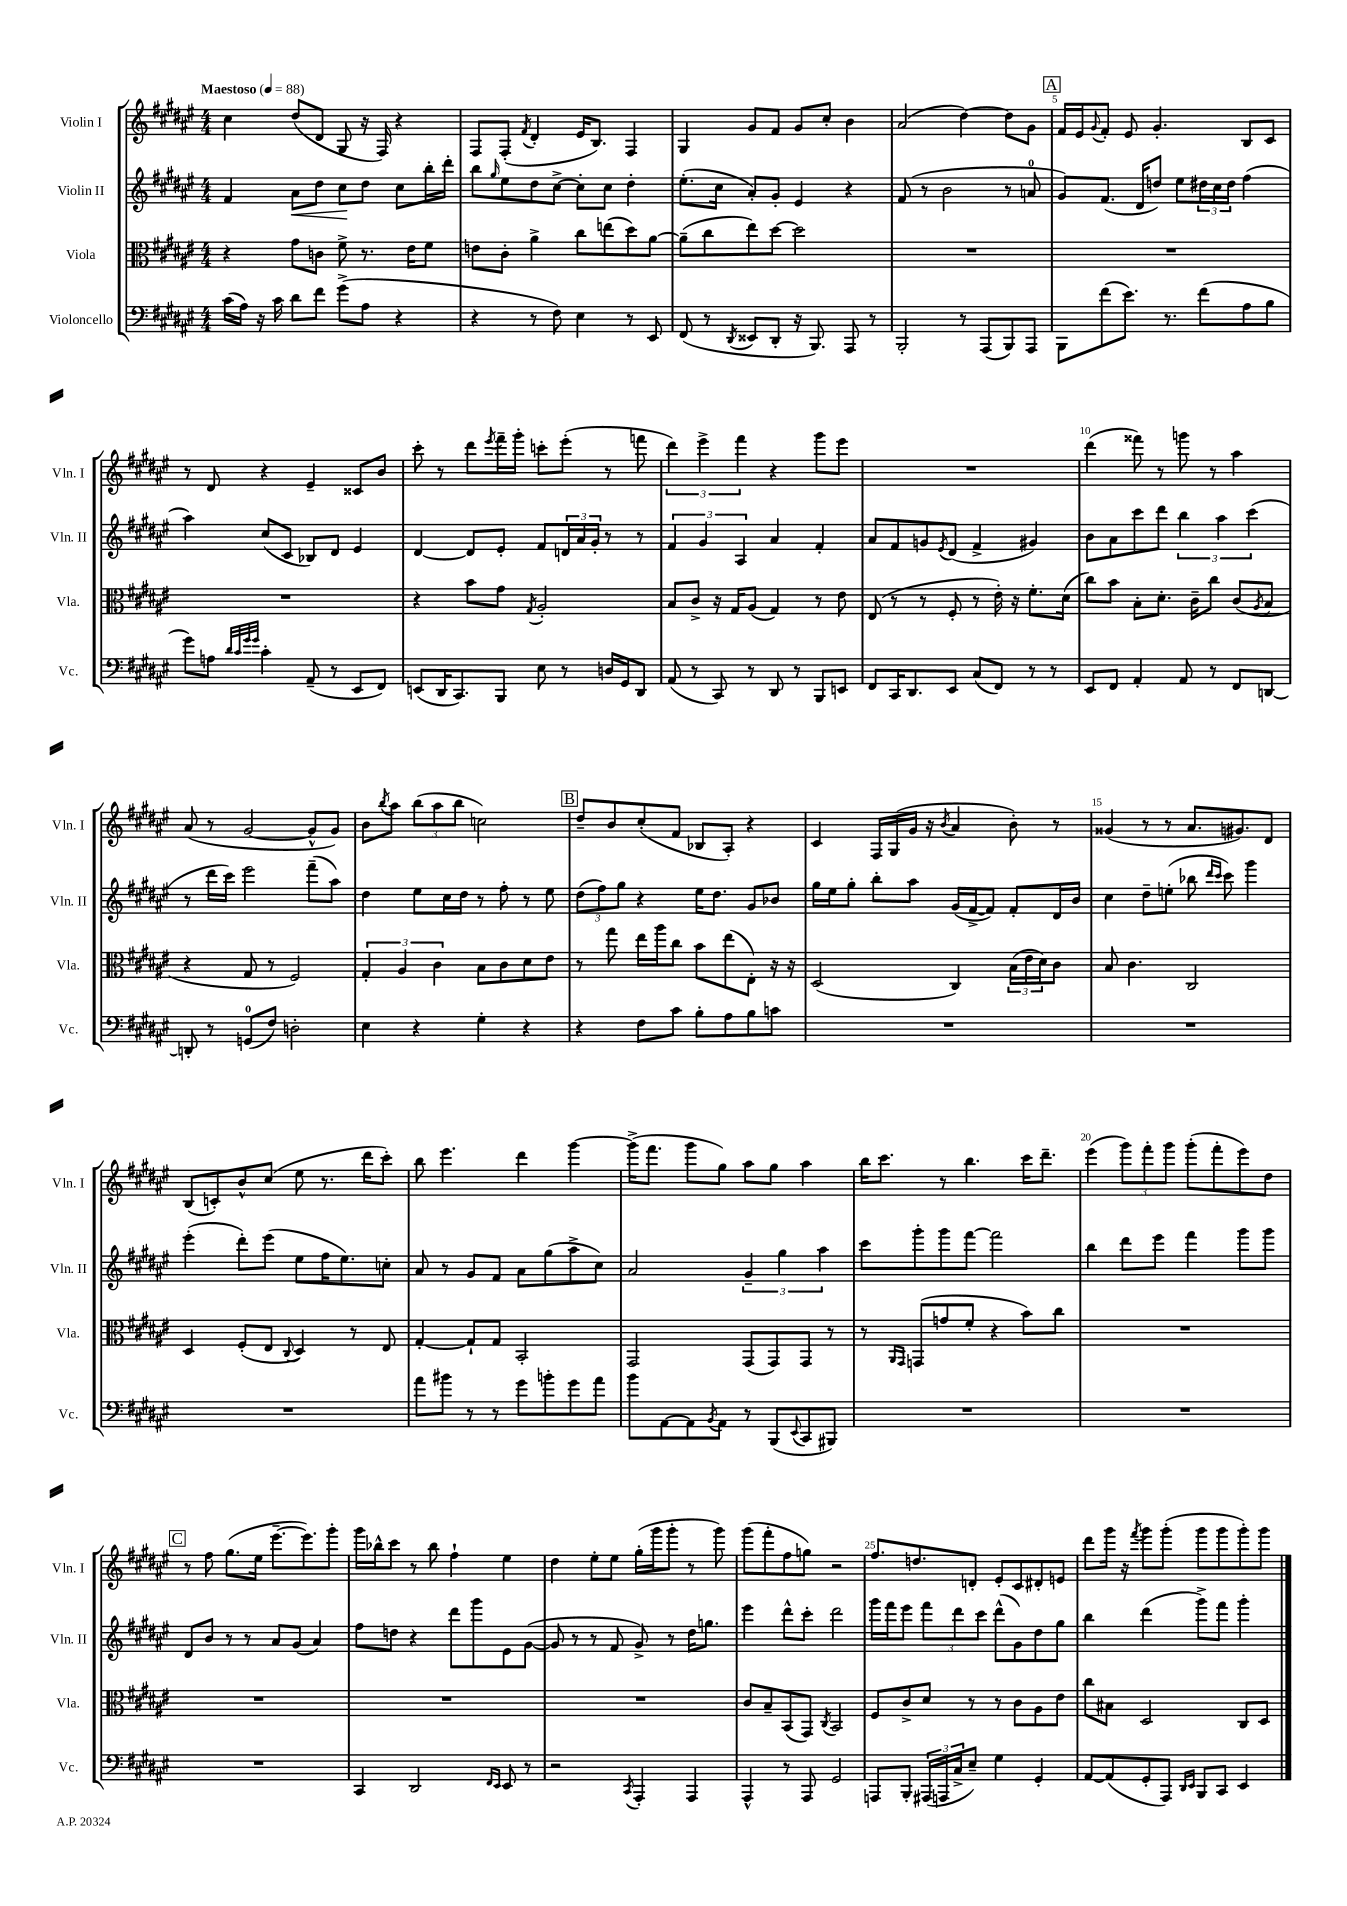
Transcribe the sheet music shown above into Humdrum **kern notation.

**kern	**kern	**kern	**kern
*staff4	*staff3	*staff2	*staff1
*clefF4	*clefC3	*clefG2	*clefG2
*k[f#c#g#d#a#e#]	*k[f#c#g#d#a#e#]	*k[f#c#g#d#a#e#]	*k[f#c#g#d#a#e#]
*M4/4	*M4/4	*M4/4	*M4/4
*MM88	*MM88	*MM88	*MM88
(16c#\LL	4r	4f#/	4cc#\
16A#\JJ)	.	.	.
16r	.	.	.
16c#\	.	.	.
8d#\L	8g#\L	8a#\L	(8dd#/L
8f#\J	8c\J	8dd#\J	8d#/J
(8g#^\L	8f#^\	8cc#\L	8G#/
8A#\J	8.r	8dd#\J	16r
.	.	.	16F#/)
4r	.	8cc#\L	4r
.	16e#\LK	.	.
.	8f#\J	16bb'\L	.
.	.	16ddd#'\JJ	.
=	=	=	=
4r	8e\L	8bb\L	8F#/L
.	.	16qqgg#/	.
.	8c#'\J	8ee#\	(8F#'/J
.	.	.	8qf#/
8r	4a#^\	8dd#\	4d#'/
8F#\)	.	[8cc#^\J	.
4E#\	8cc#\L	8cc#'\]L	16e#/LK
.	.	.	8.B/J)
.	(8ee\	8cc#\J	.
8r	8dd#\)	4dd#'\	4F#/
8EE#/	[8a#\J	.	.
=	=	=	=
(8FF#/	(8a#~\]L	(8.ee#'\L	4G#/
8r	8cc#\	.	.
.	.	16cc#\Jk	.
8qDD#/	.	.	.
8EE##/L	8ee#\)	8a#'/L)	8g#/L
8DD#'/J	[8dd#\J	8g#'/J	8f#/J
16r	2dd#\]	4e#/	8g#/L
8.BBB/)	.	.	.
.	.	.	8cc#'/J
8AAA#/	.	4r	4b\
8r	.	.	.
=	=	=	=
2BBB'/	1r	(8f#/	(2a#/
.	.	8r	.
.	.	2b\	.
8r	.	.	[4dd#\)
(8AAA#/L	.	.	.
8BBB/)	.	8r	8dd#\]L
8AAA#/J	.	8a/	8g#\J
=	=	=	=
8BBB\L	1r	8g#/L)	16f#/LL
.	.	.	16e#/J
.	.	.	8qqg#/
(8f#\	.	(8.f#/J	8f#'/J
8.e#\J)	.	.	8e#/
.	.	16d#/LK	.
.	.	8dd/J)	4.g#'/
8.r	.	.	.
.	.	8ee#\L	.
(8f#\L	.	24dd#\L	.
.	.	24cc#\	.
.	.	24dd#\JJ	.
8A#\	.	(4ff#\	8B/L
8B\J	.	.	8c#/J
=	=	=	=
8g#\L)	1r	4aa#\)	8r
8A\J	.	.	8d#/
32qqd#/LLL	.	.	.
32qqc#/	.	.	.
32qqg#/	.	.	.
32qqg#/JJJ	.	.	.
4c#'\	.	(8cc#/L	4r
.	.	8c#/J	.
(8AA#~/	.	8B-/L)	4e#~/
8r	.	8d#/J	.
8EE#/L	.	4e#/	8c##/L
8FF#/J)	.	.	8b/J
=	=	=	=
(8EE/L	4r	[4d#/	8ccc#'\
16DD#/K	.	.	8r
8.CC#/)	.	.	.
.	8b\L	8d#/]L	8ddd#\L
.	.	.	8qeee#/
8BBB/J	8g#\J	8e#'/J	16fff#~\L
.	.	.	16ggg#'\JJ
.	8qG#/	.	.
8E#\	2A#'/	8f#/L	8ccc'\L
8r	.	24d/L	(8eee#'\J
.	.	24a#/	.
.	.	24g#'/JJ	.
16D/LL	.	8r	8r
16GG#/J	.	.	.
8DD#/J	.	8r	8fff\
=	=	=	=
(8AA#/	8B/L	6f#/	6ddd#\)
8r	8c#^/J	.	.
.	.	6g#/	6eee#^\
8CC#/)	16r	.	.
.	16G#/LK	.	.
.	.	6A#/	6fff#\
8r	(8A#/J	.	.
8DD#/	4G#/)	4a#/	4r
8r	.	.	.
8BBB/L	8r	4f#'/	8ggg#\L
8EE/J	8e#\	.	8eee#\J
=	=	=	=
8FF#/L	(8E#/	8a#/L	1r
16CC#/K	8r	8f#/	.
8.DD#/	.	.	.
.	8r	8g/	.
.	.	8qe#/	.
8EE#/J	8F#'/	(8d#/J	.
(8C#/L	8r	4f#^/	.
8FF#/J)	16e#'\)	.	.
.	16r	.	.
8r	8.f#'\L	4g#/)	.
8r	.	.	.
.	(16d#\Jk	.	.
=	=	=	=
8EE#/L	8cc#\L)	8b\L	(4ddd#\
8FF#/J	8b\J	8a#\	.
4AA#'/	8B'\L	8ccc#\	8fff##\)
.	8.d#'\J	8ddd#\J	8r
8AA#/	.	6bb\	8ggg\
.	16c#~\LK	.	.
8r	8cc#\J	.	8r
.	.	6aa#\	.
8FF#/L	(8c#/L	.	4aa#\
.	.	(6ccc#\	.
.	8qA#/	.	.
[8DD/J	8B/J	.	.
=	=	=	=
8DD'/]	4r	8r	(8a#/
8r	.	16ddd#\LL	8r
.	.	16ccc#\JJ)	.
(8GG/L	8G#/	2eee#\	[2g#/
8F#/J)	8r	.	.
2D'\	2F#/)	.	.
.	.	(8fff#~\L	8g#^^/]L
.	.	8aa#\J)	8g#/J)
=	=	=	=
4E#\	6G#'/	4dd#\	8b\L
.	.	.	8qbb/
.	.	.	8aa#\J
.	6A#/	.	.
4r	.	8ee#\L	(12bb\L
.	6c#\	.	12aa#\
.	.	16cc#\L	.
.	.	.	12bb\J
.	.	16dd#\JJ	.
4G#'\	8B\L	8r	2cc\)
.	8c#\	8ff#'\	.
4r	8d#\	8r	.
.	8e#\J	8ee#\	.
=	=	=	=
4r	8r	(12dd#\L	8dd#~/L
.	.	12ff#\)	.
.	8gg#\	.	8b/
.	.	12gg#\J	.
8F#\L	16ee#\LL	4r	(8cc#'/
.	16aa#\J	.	.
8c#\J	8cc#\J	.	8f#/J
8B'\L	8b\L	16ee#\LK	8B-/L
.	.	8.dd#\J	.
8A#\	(8ee#\	.	8A#'/J)
8B\	8E#'\J)	8g#/L	4r
8c\J	16r	8b-/J	.
.	16r	.	.
=	=	=	=
1r	(2D#/	16gg#\LL	4c#/
.	.	16ee#\J	.
.	.	8gg#'\J	.
.	.	8bb'\L	16F#/LL
.	.	.	(16G#/
.	.	8aa#\J	16g#/JJ
.	.	.	16r
.	.	.	8qb/
.	4C#/)	(16g#/LL	4a#/
.	.	[16f#^/J	.
.	.	8f#/]J)	.
.	(24B\LL	8f#'/L	8b'\)
.	24e#\	.	.
.	24d#\J)	.	.
.	8c#\J	16d#/L	8r
.	.	16b/JJ	.
=	=	=	=
1r	8B/	4cc#\	(4g##/
.	4.c#\	.	.
.	.	8dd#~\L	8r
.	.	(8ee'\J	8r
.	2C#/	8bb-\	8.a#/L
.	.	16qqddd#/LL	.
.	.	16qqccc#/JJ	.
.	.	8ccc#\)	.
.	.	.	8.g#/)
.	.	4ggg#\	.
.	.	.	8d#/J
=	=	=	=
1r	4D#/	(4eee#'\	(8B/L
.	.	.	8c'/)
.	(8F#'/L	8ddd#'\L)	8b^^/
.	8E#/J	(8eee#\J	(8cc#/J
.	8qqC#/	.	.
.	4D#/)	8ee#\L	8ee#\
.	.	16ff#\K	8.r
.	.	8.ee#\)	.
.	8r	.	.
.	.	.	16ddd#\LK
.	8E#/	8cc'\J	8ccc#'\J)
=	=	=	=
8a#\L	[4G#'/	8a#/	8bb\
8b#\J	.	8r	4.eee#\
8r	8G#`/]L	8g#/L	.
8r	8G#/J	8f#/J	.
8g#\L	2BB'/	8a#\L	4ddd#\
8b'\	.	(8gg#\	.
8g#\	.	8aa#^\	[4ggg#\
8a#\J	.	8cc#\J)	.
=	=	=	=
8b\L	2GG#/	2a#/	(16ggg#^\]LK
.	.	.	8.fff#\J
[8AA#\	.	.	.
8AA#\]	.	.	8ggg#\L
8qBB/	.	.	.
8AA#\J	.	.	8gg#\J)
8r	(8GG#/L	6g#~/	8aa#\L
(8BBB/L	8GG#/)	.	8gg#\J
.	.	6gg#\	.
8qqEE#/	.	.	.
8CC#/	8GG#/J	.	4aa#\
.	.	6aa#\	.
8BBB#/J)	8r	.	.
=	=	=	=
1r	8r	8ccc#\L	16bb\LK
.	.	.	8.ccc#\J
.	16qqAA#/LL	.	.
.	16qqGG#/JJ	.	.
.	(8GG/L	8ggg#'\	.
.	8g/	8ggg#\	8r
.	8f#'/J	[8fff#\J	4.bb\
.	4r	2fff#\]	.
.	8b\L)	.	16ccc#\LK
.	.	.	8.ddd#~\J
.	8cc#\J	.	.
=	=	=	=
1r	1r	4bb\	(4eee#\
.	.	8ddd#\L	12ggg#\L)
.	.	.	12fff#'\
.	.	8eee#\J	.
.	.	.	12ggg#\J
.	.	4fff#\	(8ggg#'\L
.	.	.	8fff#'\
.	.	8ggg#\L	8eee#\)
.	.	8ggg#\J	8dd#\J
=	=	=	=
1r	1r	8d#/L	8r
.	.	8b/J	8ff#\
.	.	8r	(8.gg#\L
.	.	8r	.
.	.	.	16ee#\Jk
.	.	8a#/L	[8.eee#~\L
.	.	(8g#/J	.
.	.	.	8.eee#\])
.	.	4a#/)	.
.	.	.	8ggg#'\J
=	=	=	=
4CC#/	1r	8ff#\L	16ggg#\LL
.	.	.	16bb-^^\J
.	.	8dd\J	8ccc#\J
2DD#/	.	4r	8r
.	.	.	8bb-\
.	.	8ddd#\L	4ff#`\
.	.	8ggg#\	.
16qqFF#/LL	.	.	.
16qqEE#/JJ	.	.	.
8EE#/	.	8e#\	4ee#\
8r	.	([8g#\J	.
=	=	=	=
2r	1r	8g#/]	4dd#\
.	.	8r	.
.	.	8r	8ee#'\L
.	.	8f#/	8ee#\J
8qCC#/	.	.	.
4AAA#'/	.	8g#^/)	(16gg#'\LL
.	.	.	16ggg#\J
.	.	8r	8ggg#'\J
4AAA#/	.	16dd#\LK	8r
.	.	8.gg\J	.
.	.	.	8ggg#\)
=	=	=	=
4AAA#^^/	8c#/L	4eee#\	(8ggg#\L
.	8B~/	.	8fff#'\
8r	(8BB/	8ddd#^^\L	8ff#\
8AAA#/	8GG#/J)	8ccc#'\J	8gg\J)
.	8qC#/	.	.
2GG#/	2BB/	2ddd#\	2r
=	=	=	=
8AAA/L	8F#/L	16ggg#\LL	8.ff#/L
.	.	16fff#\J	.
8BBB'/J	8c#^/	8eee#\J	.
.	.	.	8.dd/
(24AAA#/LL	8d#/J	12fff#\L	.
24AAA/	.	.	.
24C#^/J	.	12ddd#\	.
8E#~/J)	8r	.	8d'/J
.	.	12ccc#\J	.
4G#\	8r	(8ddd#^^\L	8e#'/L
.	8c#\L	8g#\)	8c#/
4GG#'/	8A#\	8dd#\	8d#'/
.	8e#\J	8gg#\J	8e/J
=	=	=	=
[8AA#/L	8cc#\L	4bb\	8ddd#\L
(8AA#/]	8B#\J	.	16ggg#\Jk
.	.	.	16r
.	.	.	8qfff#/
8GG#'/	2D#/	(4ddd#\	8ggg#\L
8AAA#/J)	.	.	(8ggg#'\J
16qqDD#/LL	.	.	.
16qqEE#/JJ	.	.	.
8BBB/L	.	8ggg#^\L)	8ggg#\L
8CC#/J	.	8fff#\J	8ggg#\
4EE#/	8C#/L	4ggg#'\	8ggg#'\)
.	8D#/J	.	8ggg#\J
==	==	==	==
*-	*-	*-	*-
